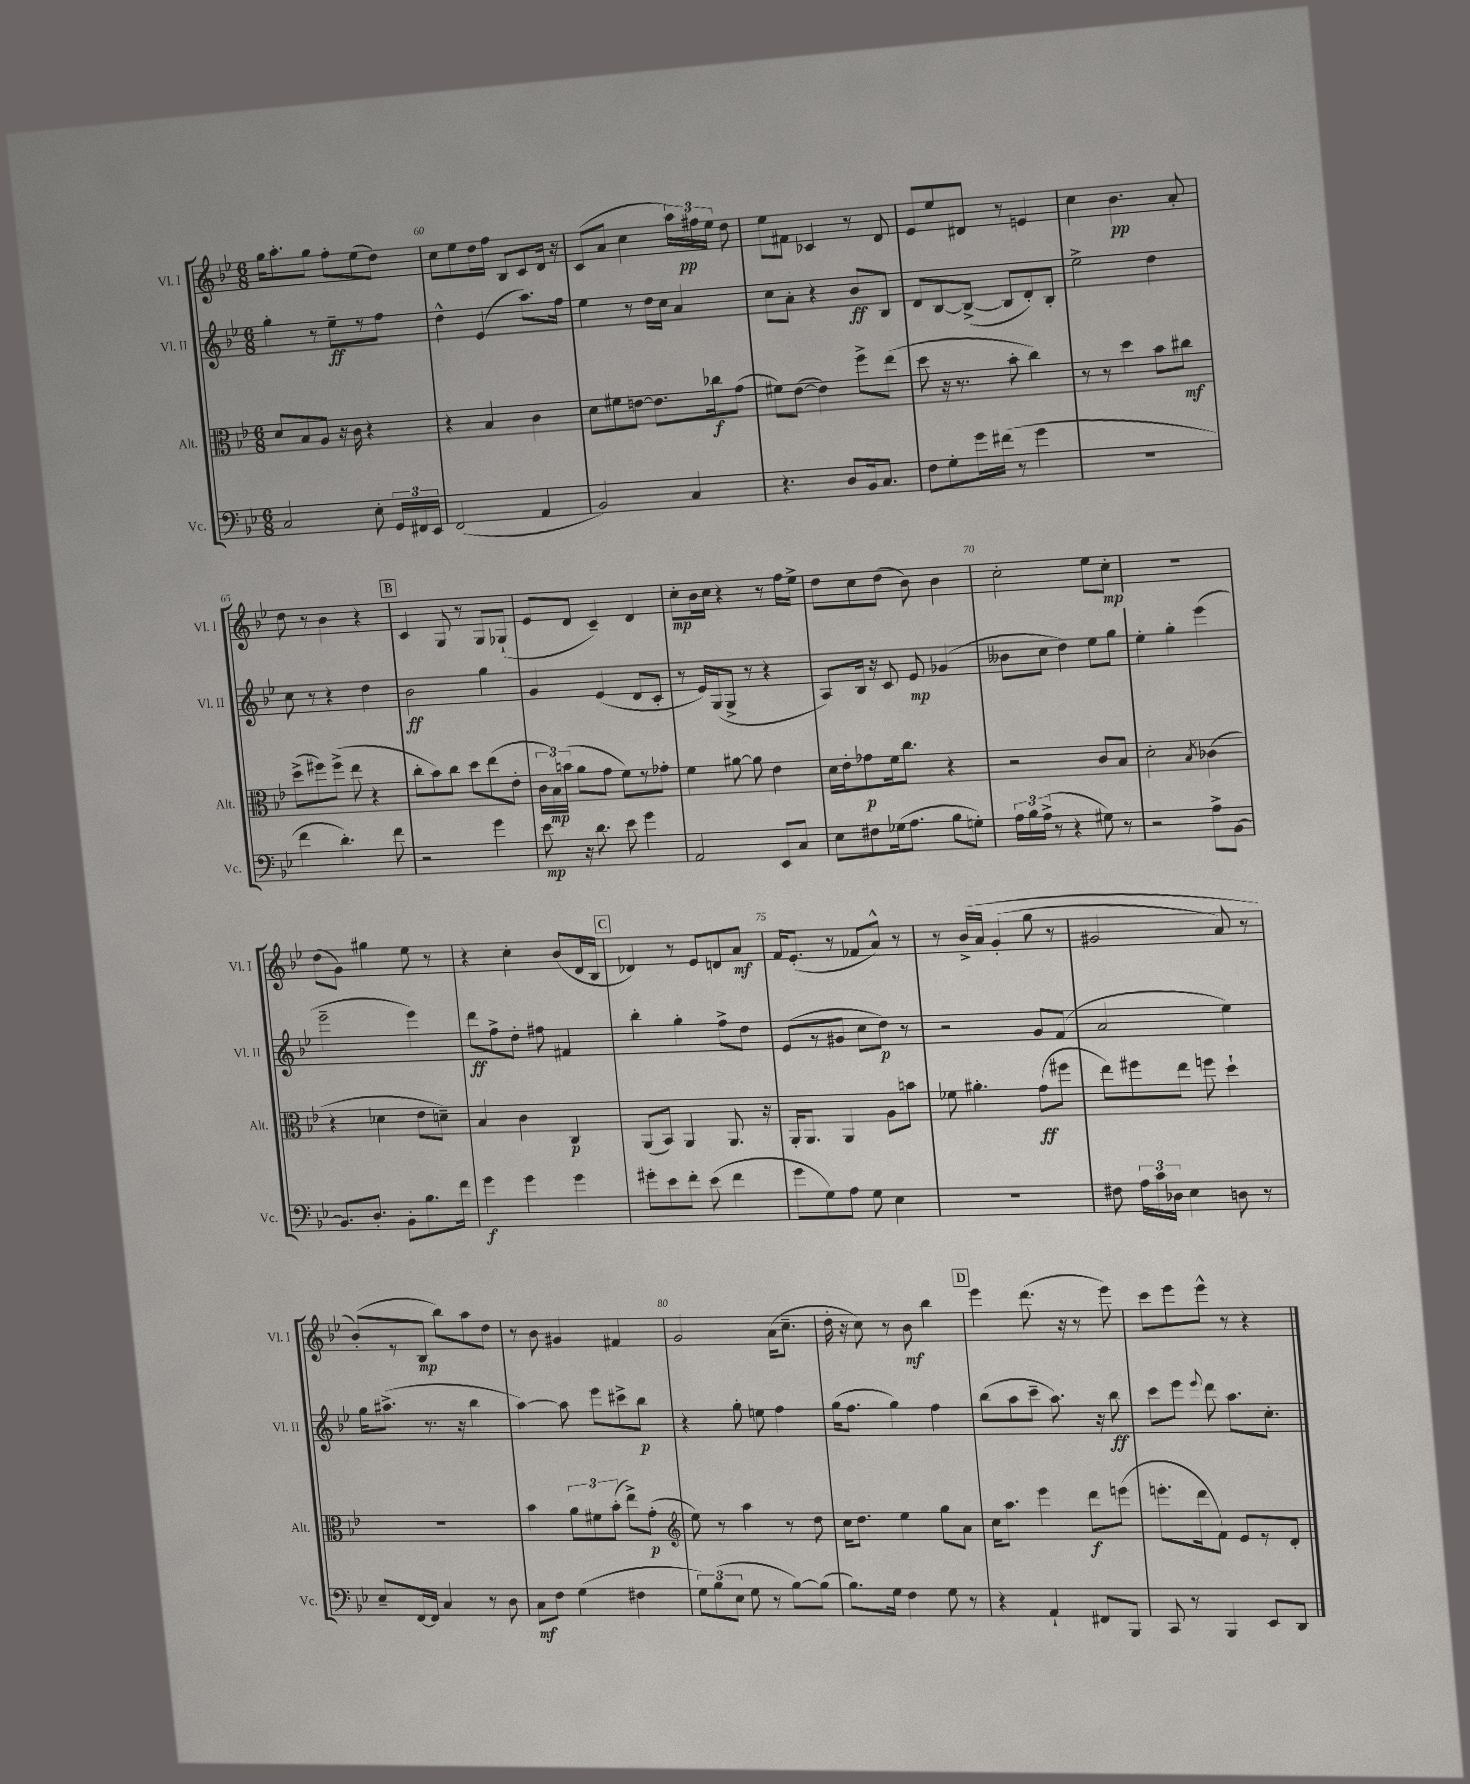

**kern	**kern	**kern	**kern
*staff4	*staff3	*staff2	*staff1
*clefF4	*clefC3	*clefG2	*clefG2
*k[b-e-]	*k[b-e-]	*k[b-e-]	*k[b-e-]
*M6/8	*M6/8	*M6/8	*M6/8
2C	8d	4gg'	16gg
.	.	.	8.aa'
.	8B-	.	.
.	8A	8r	8gg
.	16r	8ee-~	8ff'
.	16c	.	.
8E-'	4r	8r	(8ee-
24GG	.	8ff	8dd)
24FF#	.	.	.
24EE-	.	.	.
=	=	=	=
(2FF	4r	4dd^^	8cc
.	.	.	8ee-
.	4B-	(4e-	16dd
.	.	.	16ff
.	.	.	8B-
4AA	4c	8.aa)	8c
.	.	.	16d
.	.	16ff	16r
=	=	=	=
2BB-)	8d	4ee-	(8c
.	8f#	.	8a
.	[8e	8r	4cc
.	8.e]	16dd	.
.	.	16cc	.
4C	.	4a	24aa)
.	.	.	24ff#
.	16cc-	.	.
.	.	.	24ee-
.	(8g	.	8dd
=	=	=	=
4.r	8f#)	8cc	8ee-
.	([8e-	8a'	8f#
.	4e-])	4r	4c-
8D	.	.	.
16BB-	8ff^	8b-	8r
8.C	.	.	.
.	(8ee-	8B-	8d
=	=	=	=
8F	8dd	8d	8e-
8G'	16r	[8B-	8ee-
.	8.r	.	.
16g	.	(8B-^_	8d#
(16f#	.	.	.
8r	8b-'	8B-]	8r
4g	4cc)	8d')	4e
.	.	8B-'	.
=	=	=	=
2.r	8r	2ee-^	4cc
.	8r	.	.
.	4dd	.	4.b-
.	8b-	4dd	.
.	8cc#	.	8a'
=	=	=	=
4f	(8dd^	8cc	8dd
.	8ff#)	8r	8r
4.d')	(8ff#^	4r	4b-
.	8ee-	.	.
.	4r	4dd	4r
8f	.	.	.
=	=	=	=
2r	8cc'	2b-	4c
.	8b-)	.	.
.	8cc	.	8G
.	8dd	.	8r
4g	(8ee-	4gg	8G
.	8e-'	.	(8G-`
=	=	=	=
8e-	24c	4g	8e-
.	24B-)	.	.
.	(24b	.	.
16r	8a	.	8d
8.d	.	.	.
.	8g	(4e-	4c~)
8e-	8f)	.	.
4g	8r	8d	4d
.	8g-'	8c'	.
=	=	=	=
2AA	4f	8r	8cc'
.	.	16e-)	16b-
.	.	(16G	16cc
.	[8a#	8G^	4r
.	8a#]	8r	.
8EE-	4e-	4r	8r
8C	.	.	16ff
.	.	.	16ee-^
=	=	=	=
8E-	16d	8A)	8dd
.	16e-'	.	.
8F#	8g-	16B-	8cc
.	.	16r	.
(16G-	16f	8c	(8dd
8.A	8.cc	.	.
.	.	8e-	8b-)
8B-	4r	(4g-	4b-
8G')	.	.	.
=	=	=	=
24A	2r	8b--	2cc'
24B-	.	.	.
(24A^	.	.	.
8r	.	8cc	.
4r	.	4dd)	.
8G#)	8c	8ee-	8ee-
8r	8B-	8gg	8cc'
=	=	=	=
2r	2d'	4ee-'	2.r
.	.	4gg'	.
.	8qB-	.	.
8A^	(4c-	(4eee-	.
[8BB-	.	.	.
=	=	=	=
8.BB-]	4r	2eee-~	(8dd
.	.	.	8g)
8.D'	.	.	.
.	4d-	.	4gg#
8BB-'	.	.	.
8.B-	8e-	4eee-)	8ee-
.	8d~)	.	8r
16f	.	.	.
=	=	=	=
4g	4B-	8ddd	4r
.	.	8ff^	.
4g	4c	8dd'	4cc'
.	.	8ff#	.
4g	4C	4f#	(8b-
.	.	.	16d
.	.	.	16B-
=	=	=	=
8g#'	(8AA	4bb-'	4d-)
8e-	8BB-)	.	.
8f'	4AA	4gg'	8r
(8e-	.	.	8e-
4f	8.AA	8ff^	8d
.	.	8dd	8a
.	16r	.	.
=	=	=	=
8g	16AA'	(8e-	16f
.	8.AA	.	(8.e-'
8G)	.	8r	.
8A	4AA	8g#	8r
8G	.	8cc	8f-
4E-	8A	8dd)	8a^^)
.	8b	8r	8r
=	=	=	=
2.r	8f-	2r	8r
.	4.a#'	.	&(16b-^
.	.	.	16a
.	.	.	(4g'
.	(8g	8g	8gg
.	8ff#	(8f	8r
=	=	=	=
8F#	8ee-)	2a	2g#
24A	8ff#	.	.
24c	.	.	.
24D-	.	.	.
4E-	8ee-	.	.
.	8ff	.	.
8D	4dd`	4ee-)	8a)
8r	.	.	8r
=	=	=	=
8E-~	2.r	16gg	(8b-'&)
.	.	(8.aa#^	.
[16FF	.	.	8r
16FF]	.	.	.
4C	.	8.r	8B-
.	.	.	8bb-)
.	.	16r	.
8r	.	4bb-	8aa
8D	.	.	8dd
=	=	=	=
8C	4b-	[4aa)	8r
8F	.	.	8b-
(4G	12a	8aa]	4g#
.	12f#	.	.
.	.	8eee-	.
.	(12b-'	.	.
4F#	8ee-^)	8ccc#^	4f#
.	(8g'	8bb-	.
=	=	=	=
*	*clefG2	*	*
12G)	8ee-)	4r	2g
(12B-	.	.	.
.	8r	.	.
12E-	.	.	.
8G	4aa	8gg'	.
8r	.	8ee	.
[8B-)	8r	4ff	(16a
.	.	.	8.cc~
(8B-]	8dd	.	.
=	=	=	=
8.B-)	16cc	(16gg	16dd'
.	8.dd	8.ff	16r
.	.	.	8cc)
16G	.	.	.
4F	4ee-	4gg)	8r
.	.	.	8b-
8G	8gg	4ff	4bb-
8r	8a	.	.
=	=	=	=
4r	16cc	(8bb-	4eee-
.	8.aa	.	.
.	.	8aa	.
4AA`	4eee-	8ccc~	(8.ddd
.	.	8.aa)	.
.	.	.	16r
8FF#	8ddd	.	8r
.	.	16r	.
8BBB-	(8eee	8bb-	8eee-)
=	=	=	=
8CC	8.eee'	8ccc	8ccc
8r	.	8eee-	8eee-
.	16ddd	.	.
.	.	8qqeee-	.
4BBB-	8f)	8ddd	8eee-^^
.	8e-	8.aa	8r
8EE-	8r	.	4r
.	.	8.cc'	.
8DD	8d'	.	.
==	==	==	==
*-	*-	*-	*-
